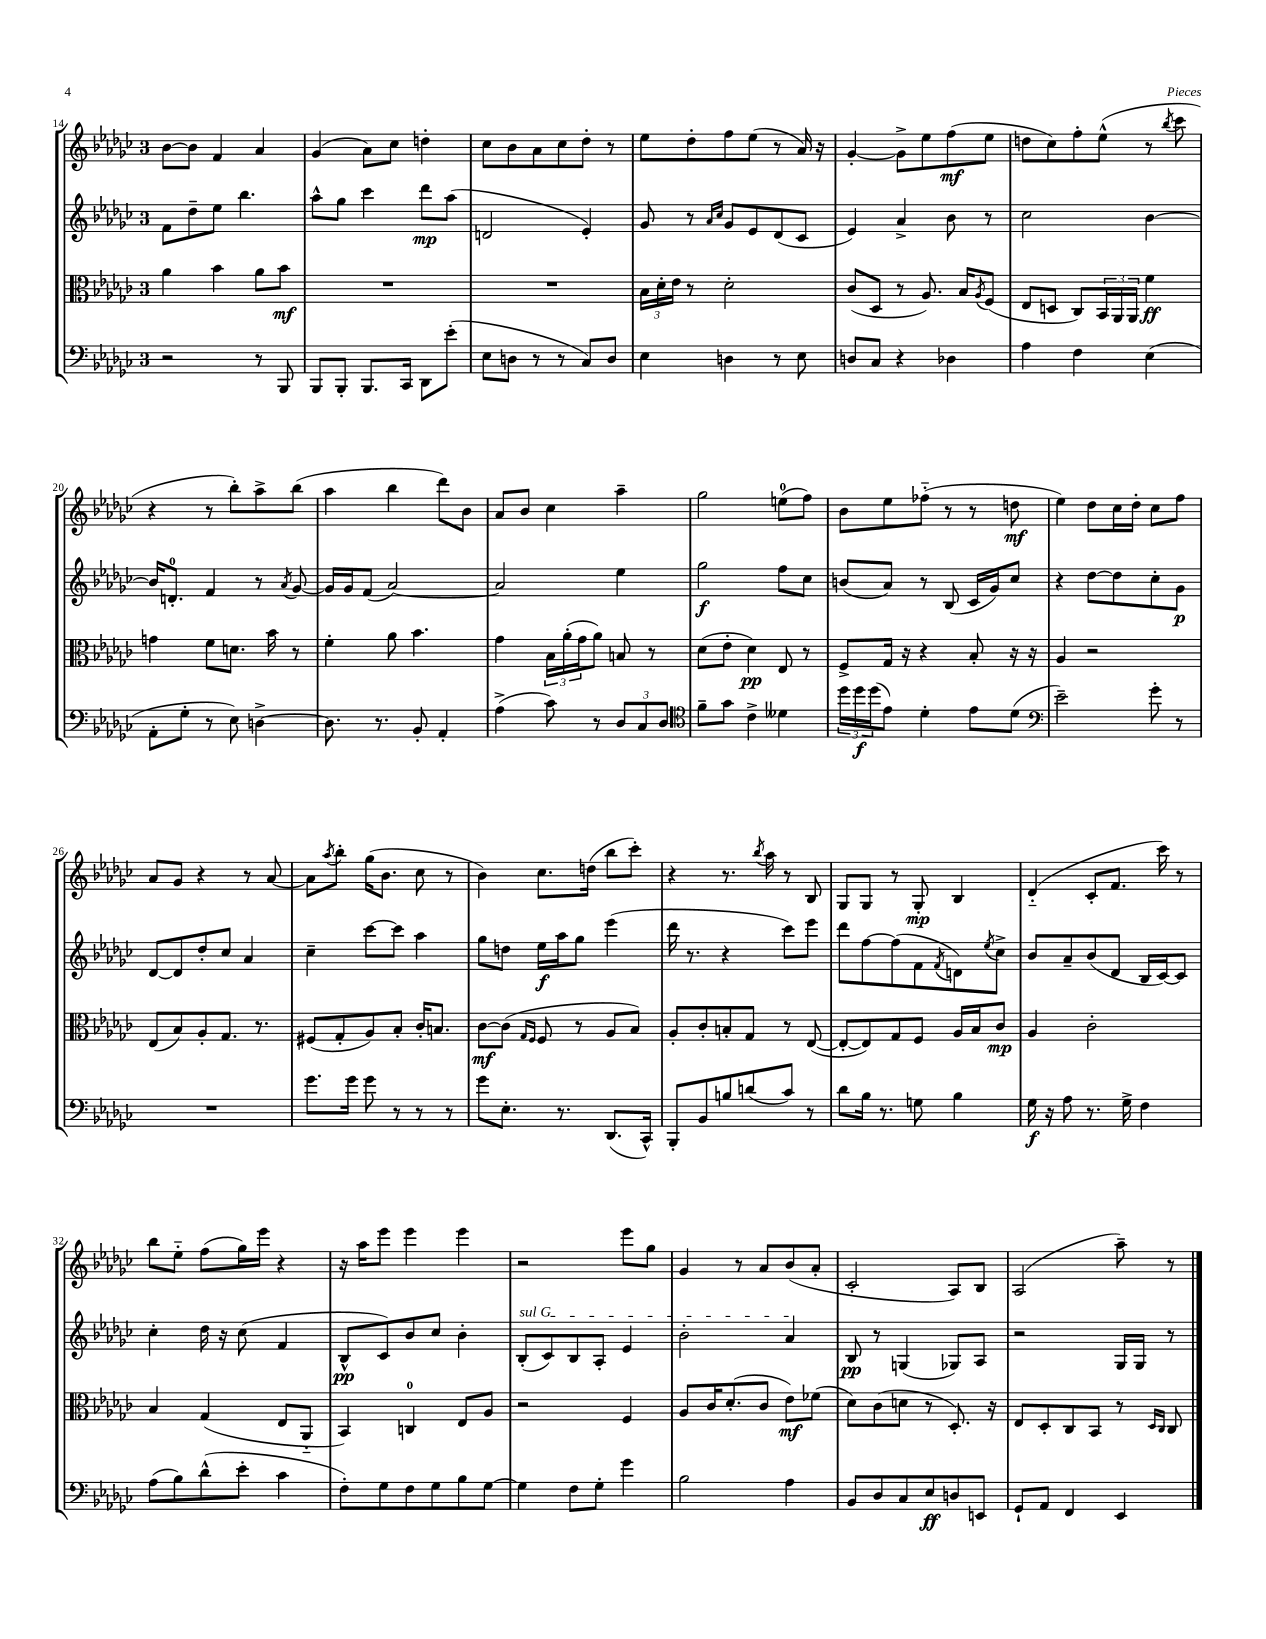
<<
\new StaffGroup <<
\new Staff = "s0" {
    \clef treble \key ges \major \once \override Staff.TimeSignature.style = #'single-digit \time 3/4
    bes'8~ bes'8 f'4 aes'4 |
    ges'4( aes'8) ces''8 d''4-. |
    ces''8 bes'8 aes'8 ces''8 des''8-. r8 |
    ees''8 des''8-. f''8 ees''8( r8 aes'16) r16 |
    ges'4~-. ges'8-> ees''8 f''8\mf( ees''8 |
    d''8 ces''8) f''8-. ees''8-^( r8 \acciaccatura { bes''8 } ces'''8 |
    r4 r8 bes''8-.) aes''8-> bes''8( |
    aes''4 bes''4 des'''8) bes'8 |
    aes'8 bes'8 ces''4 aes''4-- |
    ges''2 e''8-0( f''8) |
    bes'8 ees''8 fes''8-_( r8 r8 d''8\mf |
    ees''4) des''8 ces''16 des''16-. ces''8 f''8 |
    aes'8 ges'8 r4 r8 aes'8~ |
    aes'8 \acciaccatura { aes''8 } bes''8-. ges''16( bes'8. ces''8 r8 |
    bes'4) ces''8. d''16( bes''8 ces'''8-.) |
    r4 r8. \acciaccatura { bes''8 } aes''16 r8 bes8 |
    ges8 ges8 r8 ges8-.\mp bes4 |
    des'4-_( ces'8-. f'8. ces'''16) r8 |
    bes''8 ees''8-_ f''8( ges''16) ees'''16 r4 |
    r16 aes''16 ees'''8 ees'''4 ees'''4 |
    r2 ees'''8 ges''8 |
    ges'4 r8 aes'8 bes'8( aes'8-. |
    ces'2-. aes8) bes8 |
    aes2( aes''8--) r8 \bar "|." |
}
\new Staff = "s1" {
    \clef treble \key ges \major \once \override Staff.TimeSignature.style = #'single-digit \time 3/4
    f'8 des''8-- ees''8 bes''4. |
    aes''8-^ ges''8 ces'''4 des'''8\mp aes''8( |
    d'2 ees'4-.) |
    ges'8 r8 \grace { aes'16 ces''16 } ges'8 ees'8 des'8( ces'8 |
    ees'4) aes'4-> bes'8 r8 |
    ces''2 bes'4~ |
    bes'16 d'8.-0-. f'4 r8 \acciaccatura { aes'8 } ges'8~ |
    ges'16 ges'16 f'8( aes'2~) |
    aes'2 ees''4 |
    ges''2\f f''8 ces''8 |
    b'8( aes'8) r8 bes8( ces'16 ges'16) ces''8 |
    r4 des''8~ des''8 ces''8-. ges'8\p |
    des'8~ des'8 des''8-. ces''8 aes'4 |
    ces''4-- ces'''8~ ces'''8 aes''4 |
    ges''8 d''8 ees''16\f aes''16 ges''8 ees'''4( |
    des'''16 r8. r4 ces'''8) ees'''8 |
    des'''8 f''8~ f''8( f'8 \acciaccatura { f'8 } d'8) \acciaccatura { ees''8 } ces''8-> |
    bes'8 aes'8-- bes'8( des'8 bes16 ces'16~) ces'8 |
    ces''4-. des''16 r16 ces''8( f'4 |
    bes8-^\pp ces'8) bes'8 ces''8 bes'4-. |
    \once \override TextSpanner.bound-details.left.text = \markup { \italic "sul G" } bes8-.\startTextSpan( ces'8) bes8 aes8-. ees'4 |
    bes'2-. aes'4\stopTextSpan |
    bes8\pp r8 g4( ges8) aes8 |
    r2 ges16 ges16 r8 \bar "|." |
}
\new Staff = "s2" {
    \clef alto \key ges \major \once \override Staff.TimeSignature.style = #'single-digit \time 3/4
    aes'4 bes'4 aes'8 bes'8\mf |
    R2. |
    R2. |
    \tuplet 3/2 { bes16 des'16-. ees'16 } r8 des'2-. |
    ces'8( des8 r8 aes8.) bes16 \acciaccatura { aes8 } f8( |
    ees8 d8 ces8) \tuplet 3/2 { bes,16 aes,16 aes,16 } f'4\ff |
    g'4 f'8 d'8. bes'16 r8 |
    f'4-. aes'8 bes'4. |
    ges'4 \tuplet 3/2 { bes16 aes'16-.( ges'16 } aes'8) b8 r8 |
    des'8( ees'8-. des'4\pp) ees8 r8 |
    f8-> ges16 r16 r4 bes8-. r16 r16 |
    aes4 r2 |
    ees8( bes8) aes8-. ges8. r8. |
    fis8( ges8-. aes8) bes8-. ces'16-. b8. |
    ces'8~\mf ces'8( \grace { ges16 f16 } f8 r8 aes8 bes8) |
    aes8-. ces'8-. b8-. ges8 r8 ees8~( |
    ees8~-. ees8) ges8 f8 aes16 bes16 ces'8\mp |
    aes4 ces'2-. |
    bes4 ges4( ees8 aes,8-_ |
    bes,4) c4-0 ees8 aes8 |
    r2 f4 |
    aes8 ces'16 des'8.-.( ces'8 ees'8\mf) fes'8( |
    des'8) ces'8( d'8 r8 des8.-.) r16 |
    ees8 des8-. ces8 bes,8 r8 \grace { des16 ces16 } ces8 \bar "|." |
}
\new Staff = "s3" {
    \clef bass \key ges \major \once \override Staff.TimeSignature.style = #'single-digit \time 3/4
    r2 r8 bes,,8 |
    bes,,8 bes,,8-. bes,,8. ces,16 des,8 ees'8-.( |
    ees8 d8 r8 r8 ces8) d8 |
    ees4 d4 r8 ees8 |
    d8 ces8 r4 des4 |
    aes4 f4 ees4( |
    aes,8-. ges8-. r8 ees8) d4~-> |
    d8. r8. bes,8-. aes,4-. |
    aes4->( ces'8) r8 \tuplet 3/2 { des8 ces8 des8 } |
    \clef tenor f'8-- ges'8 ces'4-> deses'4 |
    \tuplet 3/2 { des''16 des''16\f des''16( } ees'8) des'4-. ees'8 des'8( |
    \clef bass ees'2--) ges'8-. r8 |
    R2. |
    ges'8. ges'16 ges'8 r8 r8 r8 |
    ges'8 ees8.-. r8. des,8.( ces,16-^) |
    bes,,8-. bes,8 b8 d'8( ces'8) r8 |
    des'8 bes16 r8. g8 bes4 |
    ges16\f r16 aes8 r8. ges16-> f4 |
    aes8( bes8) des'8-^( ees'8-. ces'4 |
    f8-.) ges8 f8 ges8 bes8 ges8~ |
    ges4 f8 ges8-. ges'4 |
    bes2 aes4 |
    bes,8 des8 ces8 ees8\ff d8 e,8 |
    ges,8-! aes,8 f,4 ees,4 \bar "|." |
}
>>
>>
\layout { \context { \Score currentBarNumber = #14 } }
